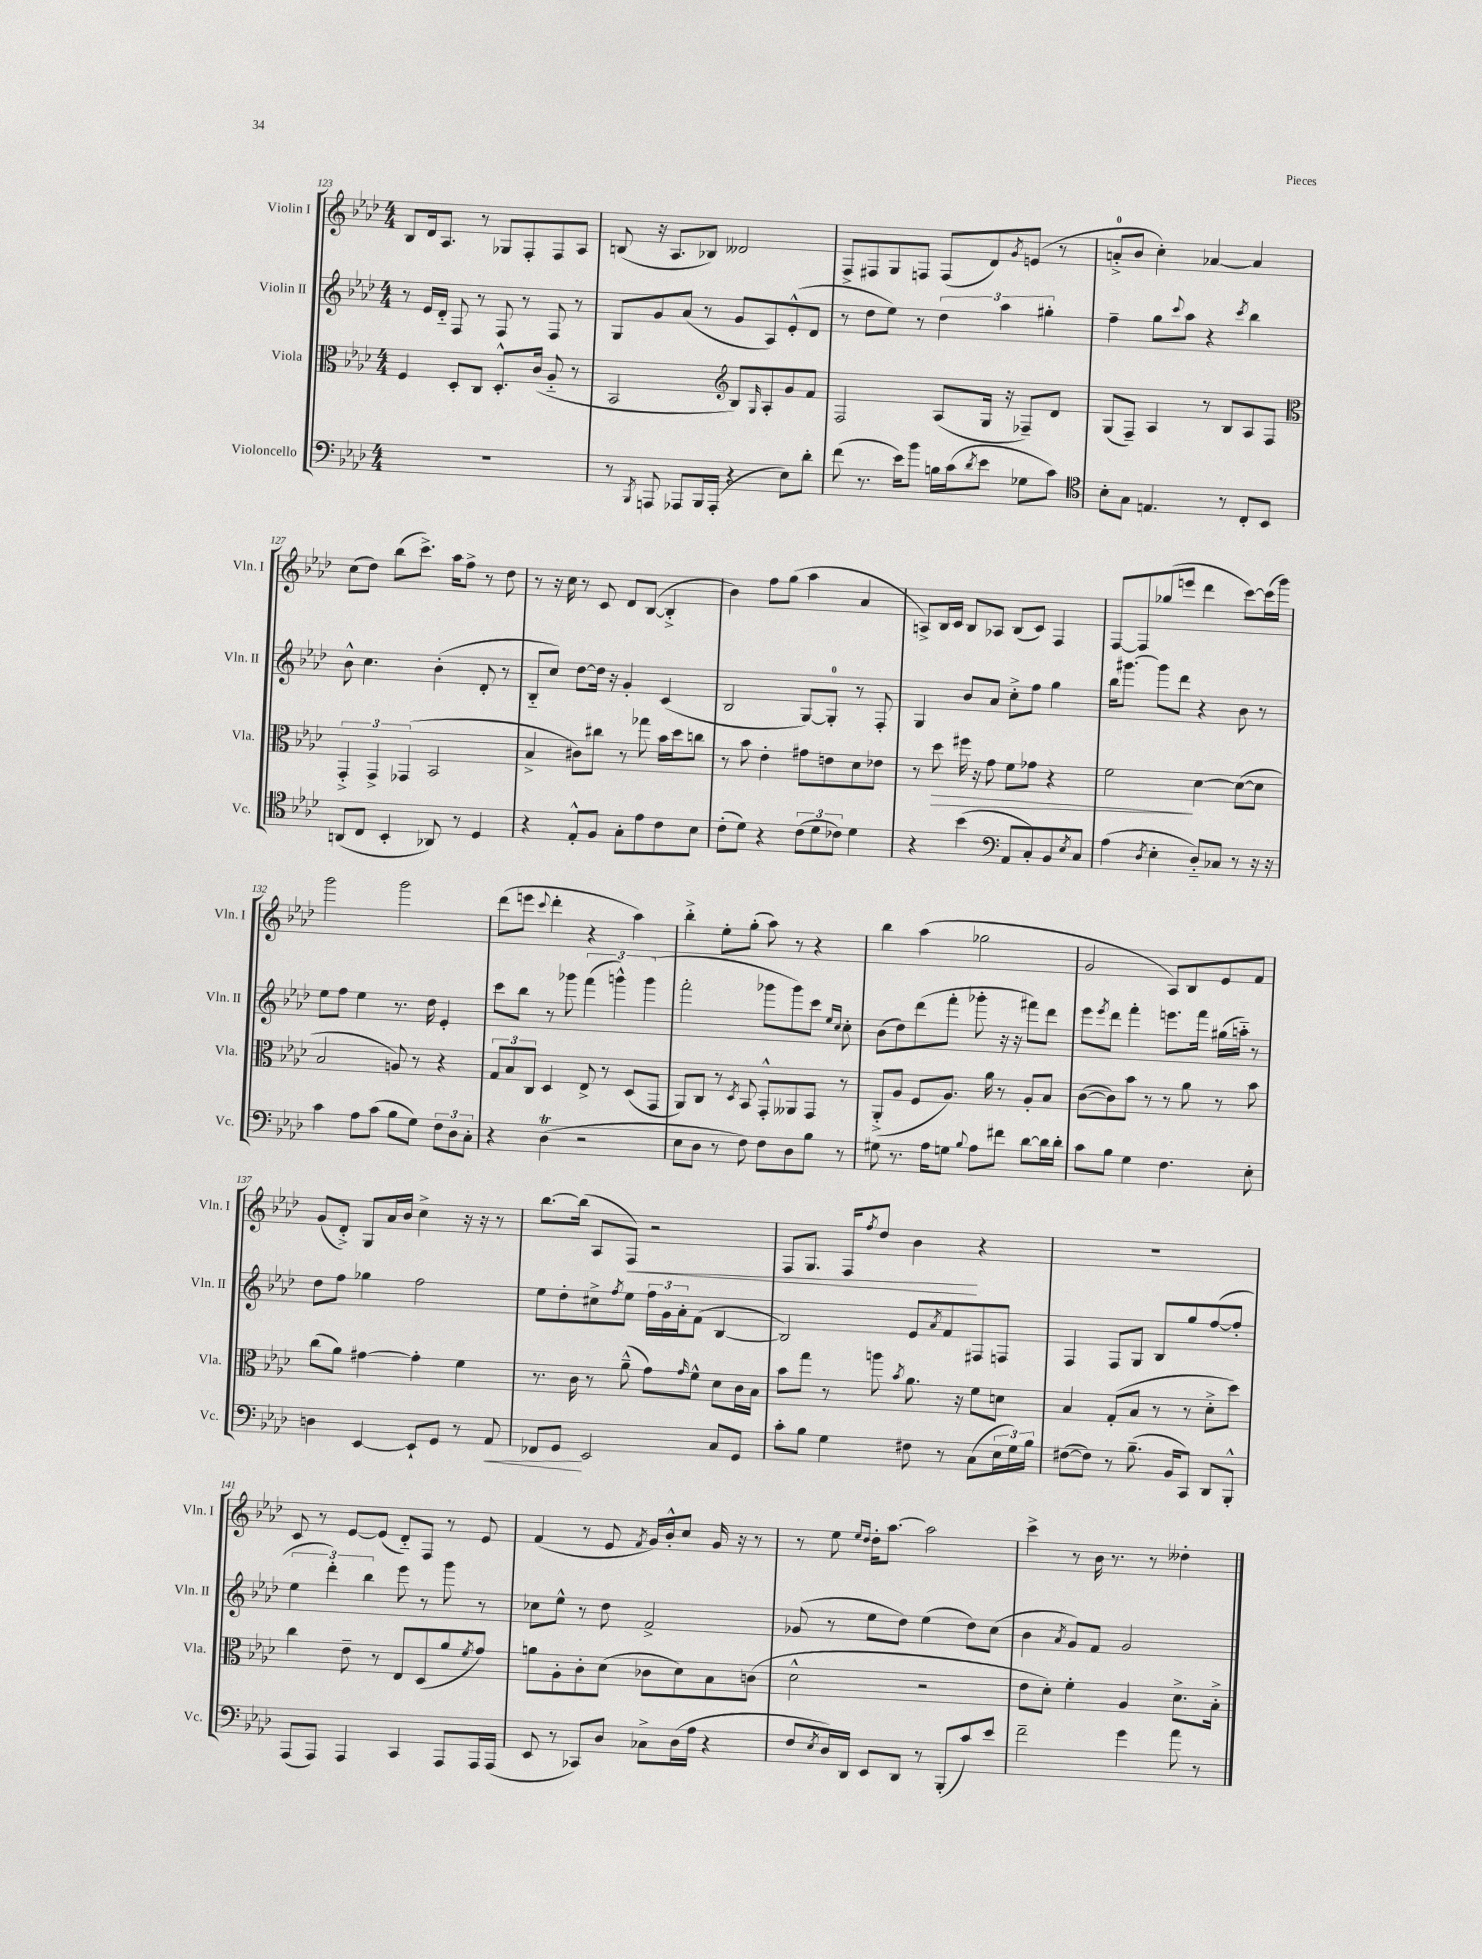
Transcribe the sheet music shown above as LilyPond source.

<<
\new StaffGroup <<
\new Staff = "s0" \with { instrumentName = "Violin I" shortInstrumentName = "Vln. I" } {
    \clef treble \key aes \major \numericTimeSignature \time 4/4
    bes8 des'16 aes8. r8 ges8 f8-. f8 aes8 |
    b8( r16 aes8. bes8) deses'2 |
    f8-> fis8 g8 f8 f8( des'8) \acciaccatura { g'8 } e'8( r8 |
    a'8-0-.-> bes'8 c''4-.) aes'4~ aes'4 |
    c''8( des''8) bes''8( c'''8.->) aes''16 f''8-> r8 des''8 |
    r8 r16 c''16 r8 c'8 des'8 bes8~( bes4-.-> |
    bes'4) f''8 g''8( aes''4 aes'4 |
    a8->) bes16 c'16 bes8 aes8 bes8( c'8) f4 |
    f8~ f8 ges''8( e'''8 des'''4 c'''8~) c'''16( g'''16) |
    g'''2 g'''2 |
    des'''8( e'''8 \appoggiatura { c'''8 } des'''4-. r4 aes''4) |
    bes''4-.-> ees''8-. g''8-.( aes''8) r8 r4 |
    bes''4 aes''4( ges''2 |
    g'2 aes8) bes8 ees'8 f'8 |
    g'8( des'8-.->) g8 aes'16 bes'16 c''4-> r16 r16 r8 |
    bes''8.~ bes''16( aes8 f8\<) r2 |
    f8 g8. f16 \acciaccatura { f''8 } des''8 bes'4\! r4 |
    R1 |
    c'8 r8 ees'8~ ees'8( des'8-_) f8 r8 ees'8 |
    f'4( r8 ees'8 \acciaccatura { f'8 } g'16) bes'16-.-^ c''8 g'16 r16 r8 |
    r8 ees''8 \grace { ees''16 des''16 } des''16-. aes''8.~ aes''2 |
    c'''4-> r8 bes'16 r8. r8 deses''4-. \bar "|." |
}
\new Staff = "s1" \with { instrumentName = "Violin II" shortInstrumentName = "Vln. II" } {
    \clef treble \key aes \major \numericTimeSignature \time 4/4
    r8 ees'16 des'16-_ f8 r8 f8 r8 f8 r8 |
    g8 g'8 aes'8( r8 g'8 aes8) ees'8-.-^( des'8 |
    r8 des''8 ees''8) r8 \tuplet 3/2 { des''4 aes''4 gis''4-. } |
    f''4-- g''8 \appoggiatura { c'''8 } aes''8 r4 \acciaccatura { c'''8 } bes''4 |
    bes'8-^ c''4. bes'4-.( des'8-. r8 |
    bes8-_ c''8) des''8~ des''16 r16 g'4-. c'4( |
    bes2 g8~) g8-0-. r8 f8-. |
    g4 bes'8 aes'8 c''8-.-> f''8 g''4 |
    bes''16 gis'''8.~ gis'''8 des'''8 r4 bes'8 r8 |
    ees''8 f''8 ees''4 r8. des''16 ees'4-. |
    c'''8 bes''8 r8 ges'''8 \tuplet 3/2 { f'''4( g'''4-^) g'''4( } |
    f'''2-. ges'''8 ges'''8) c'''8 \grace { ees''16 c''16 } c''8-. |
    bes'8( des''8) des'''8( f'''8-. ges'''8-. r16 r16 fis'''8) des'''8 |
    ees'''8 \acciaccatura { ees'''8 } des'''8 f'''4-. e'''8. f'''16 gis''16( a''16-_) r8 |
    des''8 f''8 ges''4 f''2 |
    ees''8 des''8-. cis''8-> \acciaccatura { f''8 } ees''8 \tuplet 3/2 { f''16 g'16 aes'16-. } f'8( bes4~ |
    bes2) ees'8 \acciaccatura { aes'8 } f'8 fis8 f8 |
    f4 f8 g8 bes8 g''8 f''8~( f''8-. |
    \tuplet 3/2 { ees''4 des'''4-.) bes''4 } ees'''8 r8 g'''8 r8 |
    ces''8 ees''8-^ r8 des''8 f'2-> |
    ges'8( r8 ees''8 des''8) ees''4( des''8) c''8( |
    bes'4 \acciaccatura { aes'8 } g'8) f'8 g'2 \bar "|." |
}
\new Staff = "s2" \with { instrumentName = "Viola" shortInstrumentName = "Vla." } {
    \clef alto \key aes \major \numericTimeSignature \time 4/4
    f4 des8-. c8 des8.-.-^ c'16( aes8-_ r8 |
    bes,2 \clef treble bes8) \grace { g16 } aes8-. g'8 f'8 |
    f2 aes8( g16 r16 fes8--) des'8 |
    g8( f8--) aes4 r8 bes8 aes8 f8 |
    \clef alto \tuplet 3/2 { g,4-.-> g,4-> ges,4( } bes,2 |
    bes4-> cis'8) cis''8 r8 ges''8 bes'16 des''16 c''8 |
    r8 bes'8 ees'4-. gis'8 e'8 des'8 ees'8 |
    r8 des''8\> fis''16 r16 g'8 f'8 ges'8 r4 |
    f'2\! des'4~ des'8~( des'8 |
    bes2 a8) r8 r4 |
    \tuplet 3/2 { g8 bes8 c8 } des4 ees8-> r8 des8( g,8 |
    aes,8) c8 r8 \acciaccatura { des8 } bes,8 g,8-.-^ aeses,8 g,8 r8 |
    aes,8-.->( aes8 f8 aes8.) aes'16 r8 aes8-. bes8 |
    c'8~( c'8) bes'8 r8 r8 aes'8 r8 bes'8 |
    c''8( aes'8) gis'4~ gis'4-. f'4 |
    r8. c'16 r8 aes'8---^( g'8) \grace { g'16 } f'8-^ des'8 c'16 bes16 |
    bes'8 g''8 r8 a''8 \acciaccatura { bes'8 } aes'8. r16 f'8 d'8 |
    bes4 g8-.( bes8 r8 r8 des'8-.-> des''8) |
    c''4 ees'8-- r8 ees8 des8( aes'8 \acciaccatura { f'8 } g'8) |
    a'8 aes8-. c'8-. des'8( ces'8 des'8) bes8 c'8( |
    des'2-^ r2 |
    ees'8 des'8-.) f'4-. aes4 des'8.-> bes16-.-> \bar "|." |
}
\new Staff = "s3" \with { instrumentName = "Violoncello" shortInstrumentName = "Vc." } {
    \clef bass \key aes \major \numericTimeSignature \time 4/4
    R1 |
    r8 \acciaccatura { bes,,8 } a,,8 aes,,8 bes,,16 aes,,16-.( r4 ees8) des'8-. |
    f'8( r8. ees'16) bes'8 b16 c'16( \acciaccatura { des'8 } ees'8 ges8 c'8) |
    \clef tenor bes8-. g8 e4. r8 c8-. bes,8 |
    a,8( c8 bes,4-. aes,8) r8 des4 |
    r4 ees8-.-^ f8 g8-. ees'8 c'8 bes8 |
    c'8-.( des'8) r4 \tuplet 3/2 { c'8( des'8 ces'8) } des'4 |
    r4 bes'4( \clef bass aes,8 c8-.) bes,8 \acciaccatura { ees8 } c8 |
    aes4( \acciaccatura { des8 } ees4-. des8-_) ces8 r8 r16 r16 |
    c'4 aes8 c'8( bes8 g8) \tuplet 3/2 { f8 des8 c8-. } |
    r4 des4\trill( r2 |
    ees8 des8 r8 f8) f8 des8 bes8 r8 |
    gis8 r8. aes16 g8 \appoggiatura { bes8 } aes8 fis'8 des'8~ des'16 des'16-. |
    c'8 bes8 g4 f4. ees8-. |
    d4 ees,4~ ees,8-! g,8 r8 aes,8\< |
    fes,8 g,8\! ees,2 c8 g,8 |
    c'8-. bes8 g4 fis8 r8 c8( \tuplet 3/2 { ees16 g16) bes16 } |
    fis8~( fis8) r8 bes8.--( bes,16 c,8) des,8 bes,,8-.-^ |
    aes,,8( aes,,8) aes,,4 c,4 aes,,8 aes,,16 aes,,16( |
    ees,8 r8 ces,8) des8 ces8-> des16( aes16 r4 |
    f8 \acciaccatura { ees8 } des16) des,16 ees,8 des,8 r8 bes,,8-.( c'8) ees'8 |
    f'2-- g'4 aes'8 r8 \bar "|." |
}
>>
>>
\layout { \context { \Score currentBarNumber = #123 } }
